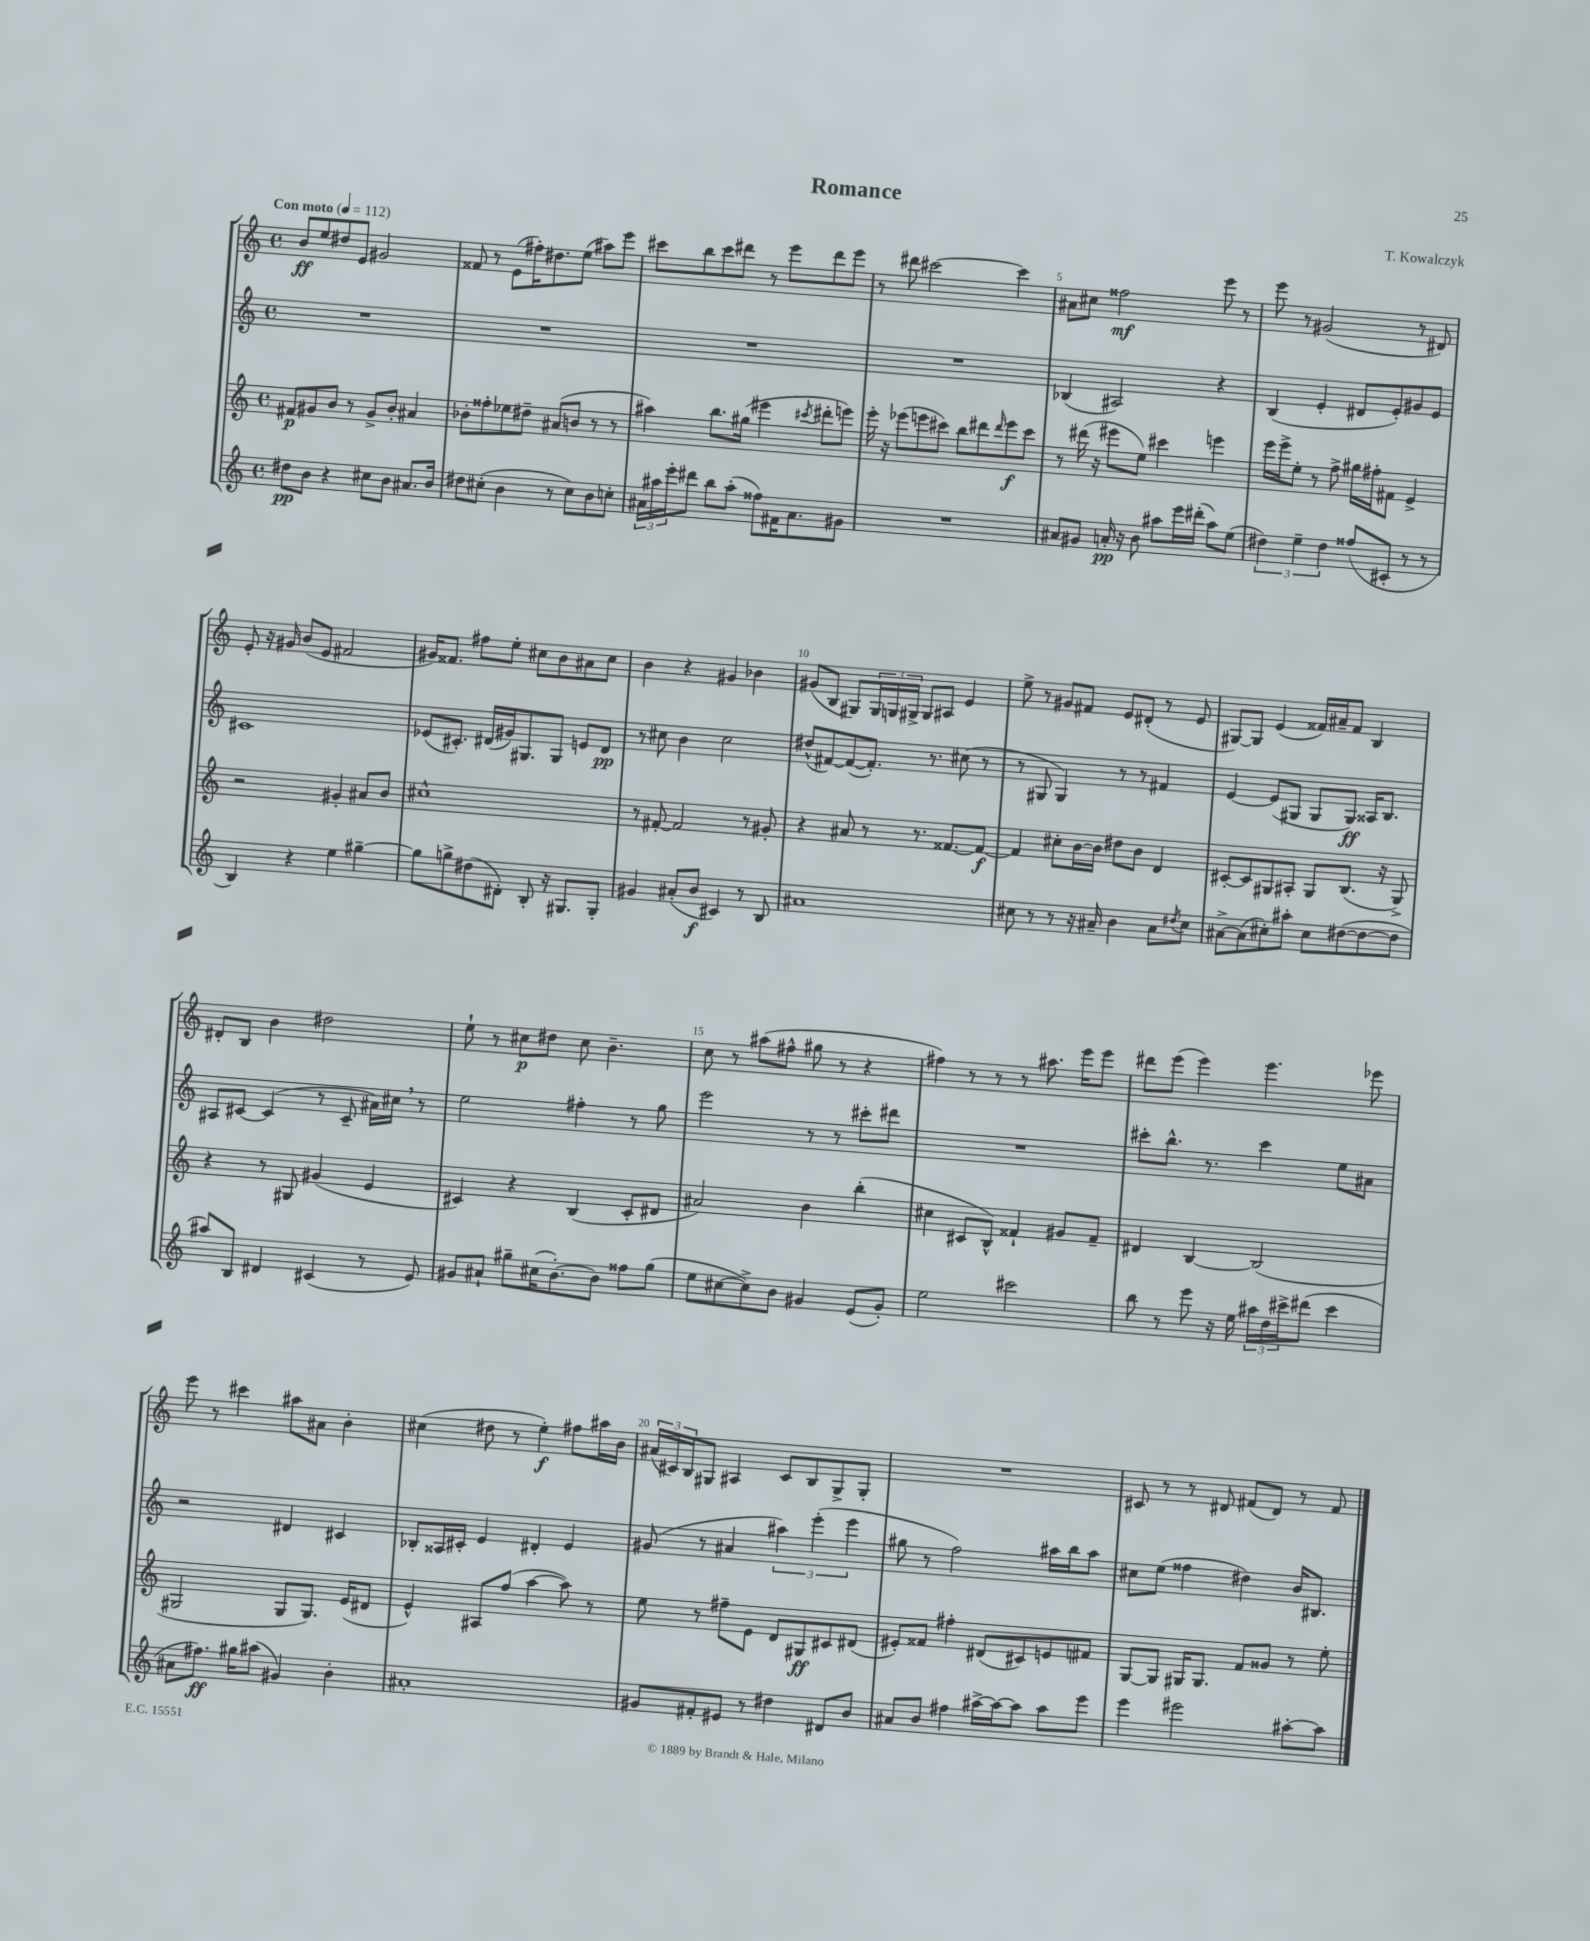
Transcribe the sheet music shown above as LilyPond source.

\header { title = "Romance" composer = "T. Kowalczyk" }
<<
\new StaffGroup <<
\new Staff = "s0" {
    \clef treble \key c \major \defaultTimeSignature \time 4/4 \tempo "Con moto" 4 = 112
    b'8\ff e''8 dis''8 e'8 gis'2 |
    fisis'8 r8 e'8( fis''16-.) dis''8. e''8( ais''8) e'''8 |
    cis'''8 b''8 cis'''8 dis'''8 r8 e'''8 dis'''8 e'''8 |
    r8 dis'''8 cis'''2~ cis'''4 |
    ais'8 cis''8 fisis''2\mf e'''8 r8 |
    e'''8 r8 gis'2( r8 dis'8) |
    e'8-. r16 gis'16 b'8( e'8 fis'2 |
    gis'16) fisis'8. fis''8 e''8-. cis''8 b'8 ais'8 cis''8 |
    b'4 r4 gis'4 bes'4 |
    gis'8( b8 gis8) \tuplet 3/2 { gis16 g16 gis16-> } gis8 ais8 e'4 |
    e''8-> r8 gis'8 fis'8 e'8 dis'8-.( r8 e'8 |
    gis8~) gis8 e'4( fisis'16) ais'16-- fisis'8 b4 |
    dis'8-. b8 b'4 dis''2 |
    e''8-! r8 cis''8\p dis''8 cis''8 b'4.-- |
    c''8 r8 ais''8( fis''8-^ gis''8 r8 r4 |
    fis''4) r8 r8 r8 ais''8. e'''16 e'''8 |
    dis'''8 e'''8( e'''4) e'''4. ees'''8 |
    e'''8 r8 cis'''4 ais''8 ais'8 b'4-. |
    cis''4( dis''8 r8 e''4-.\f) fis''8 ais''16 b'16 |
    \tuplet 3/2 { ais'16( cis'16) b16 } gis8 ais4 cis'8 b8 gis8-> gis8-. |
    R1 |
    cis'8 r8 r8 dis'8 fis'8( dis'8) r8 fis'8 \bar "|." |
}
\new Staff = "s1" {
    \clef treble \key c \major \defaultTimeSignature \time 4/4
    R1 |
    R1 |
    R1 |
    R1 |
    bes4( ais2) r4 |
    b4( e'4-. dis'8 e'8-.) gis'8 e'8 |
    cis'1 |
    ees'8( cis'8.-.) dis'16( gis'16) gis8. gis8 e'8 dis'8\pp |
    r8 cis''8 b'4 cis''2 |
    dis''8-^( fis'8~) fis'8~( fis'8.-.) r8. cis''8( r8 |
    r8 gis8 gis4) r8 r8 fis'4 |
    e'4~ e'8( gis8 gis8 gis8\ff) aisis16 b8. |
    ais8 cis'8~ cis'4( r8 cis'8-- ais'16) cis''16 \breathe r8 |
    e''2 fis''4-. r8 g''8 |
    e'''2 r8 r8 cis'''8-. dis'''8 |
    R1 |
    cis'''8-. b''8.-^ r8. cis'''4 e''8 ais'8 |
    r2 dis'4 cis'4 |
    bes8-. aisis16 cis'16-. e'4 dis'4-. e'4 |
    gis'8( r8 ais'4 \tuplet 3/2 { ais''4) e'''4-.( e'''4 } |
    gis''8 r8 f''2) ais''16 b''16 ais''8 |
    cis''8 e''8( fisis''4 dis''4) b'16 bis8. \bar "|." |
}
\new Staff = "s2" {
    \clef treble \key c \major \defaultTimeSignature \time 4/4
    fis'8\p gis'8 b'8 r8 gis'8-> b'8-. ais'4 |
    bes'8-. fisis''8-. ees''8 dis''8-- ais'8( b'8 r8 r8 |
    ais''4) b''8. gis''16( eis'''4 \acciaccatura { cis'''8 } dis'''8-. e'''8) |
    e'''16-. r16 ees'''8( e'''8 cis'''8) b''8 dis'''8 \grace { dis'''16 } e'''8\f cis'''8 |
    r8 dis'''16( r16 eis'''8 e''8) cis'''4 e'''4 |
    e'''16 e'''16-> e''8-. r8 f''8-> gis''16 fis''16-. fis'8 e'4-> |
    r2 gis'4-. ais'8 b'8 |
    cis''1-^ |
    r8 fis'8~-. fis'2 r8 gis'8-. |
    r4 ais'8 r8 r8. fisis'8.~ fisis'8~\f |
    fisis'4 cis''8-. b'16~ b'16 dis''8 b'8 d'4 |
    cis'8~-. cis'8 gis8 ais8-. gis8 b8.( r16 gis8->) |
    r4 r8 gis8 gis'4( e'4 |
    cis'4) r4 b4( cis'8-. dis'8 |
    ais'2) b'4 b''4-.( |
    cis''4 cis'8 b8-^) fisis'4-! gis'8 fisis'8-- |
    dis'4 b4~ b2( |
    gis2 gis8 gis8.) e'16( dis'8 |
    e'4-^) ais8 f''8( a''4~ a''8) r8 |
    e''8 r8 fis''8-- e'8 d'8 gis8\ff cis'8 dis'8( |
    eis'8-.) fisis'8 fis''4-. dis'8( cis'8) e'8 fis'8 |
    g8~ g8 gis16 gis8. f'8 gisis'8 r8 e''8-. \bar "|." |
}
\new Staff = "s3" {
    \clef treble \key c \major \defaultTimeSignature \time 4/4
    dis''8\pp b'8 r4 cis''8 b'8 ais'8. b'16 |
    dis''8 cis''8-.( b'4 r8 cis''8) b'8 c''8-. |
    \tuplet 3/2 { ais'16 ais''16 e'''16-. } dis'''8 b''8 ais''8-.( fisis''8) fis'16 ais'8. gis'8 |
    R1 |
    ais'8 gis'8 a'16-.\pp r16 b'8 ais''8 e'''16 dis'''16-.( ais''8) e''8( |
    \tuplet 3/2 { dis''4) e''4-- dis''4 } fisis''8( cis'8-. r8 r8 |
    b4) r4 e''4 gis''4~-- |
    gis''8 g''8-> dis''8( dis'8-.) b8-. r16 gis8. gis8-. |
    gis'4 ais'8-.( b'8\f cis'4) r8 b8 |
    ais'1 |
    cis''8 r8 r8 r16 ais'16-- b'4 ais'8 \acciaccatura { dis''8 } cis''8 |
    ais'8~-> ais'8( cis''8-.) ais''8-. cis''8 dis''8~( dis''8~ dis''8 |
    ais''8) b8 dis'4 cis'4( r8 e'8) |
    gis'8 ais'8-! gis''8-- cis''16( b'8.~-.) b'8 fisis''8 gis''8( |
    e''8 cis''8~ cis''8->) b'8 gis'4 e'8( gis'8-.) |
    e''2 cis'''2 |
    b''8 r8 e'''8 r16 e''16 \tuplet 3/2 { ais''16 d''16 cis'''16-> } dis'''8( cis'''4 |
    ais'8 fis''8.\ff) gis''16 ais''8( gis'4) b'4-. |
    ais'1-. |
    gis'8 fis'8-. eis'8 r8 dis''4 dis'8 b'8 |
    ais'8 b'8 fis''4 ais''16~-> ais''16~ ais''8 ais''8 e'''8 |
    e'''4 eis'''2 ais''8~-. ais''8 \bar "|." |
}
>>
>>
\layout { \context { \Score \override BarNumber.break-visibility = ##(#f #t #t) barNumberVisibility = #(every-nth-bar-number-visible 5) } }
